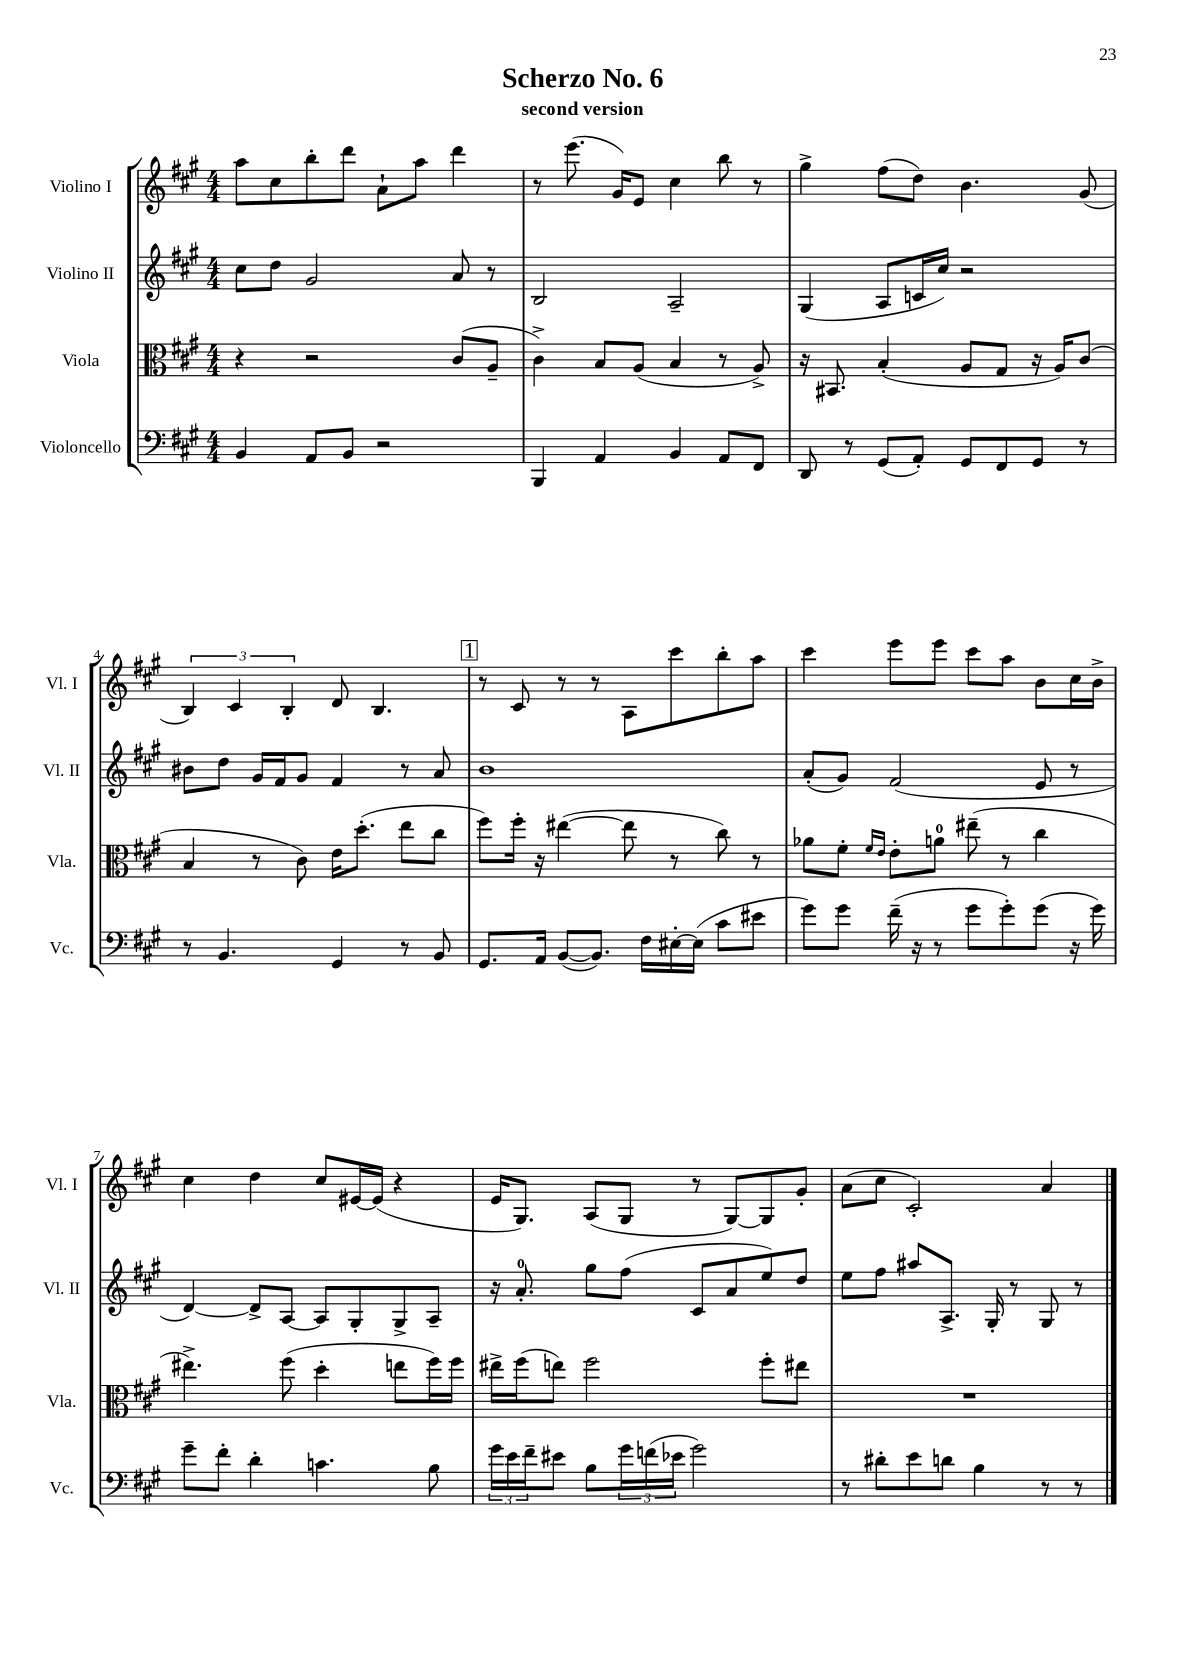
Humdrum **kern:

**kern	**kern	**kern	**kern
*staff4	*staff3	*staff2	*staff1
*clefF4	*clefC3	*clefG2	*clefG2
*k[f#c#g#]	*k[f#c#g#]	*k[f#c#g#]	*k[f#c#g#]
*M4/4	*M4/4	*M4/4	*M4/4
4BB	4r	8cc#	8aa
.	.	8dd	8cc#
8AA	2r	2g#	8bb'
8BB	.	.	8ddd
2r	.	.	8a`
.	.	.	8aa
.	(8c#	8a	4ddd
.	8A~	8r	.
=	=	=	=
4BBB	4c#^)	2B	8r
.	.	.	(8.eee
4AA	8B	.	.
.	.	.	16g#)
.	(8A	.	8e
4BB	4B	2A~	4cc#
8AA	8r	.	8bb
8FF#	8A^)	.	8r
=	=	=	=
8DD	16r	(4G#	4gg#^
.	8.BB#	.	.
8r	.	.	.
(8GG#	(4B'	8A	(8ff#
8AA')	.	16c	8dd)
.	.	16cc#)	.
8GG#	8A	2r	4.b
8FF#	8G#	.	.
8GG#	16r	.	.
.	16A)	.	.
8r	(8c#	.	(8g#
=	=	=	=
8r	4B	8b#	6B)
4.BB	.	8dd	.
.	.	.	6c#
.	8r	16g#	.
.	.	16f#	.
.	.	.	6B'
.	8c#)	8g#	.
4GG#	16e	4f#	8d
.	(8.dd'	.	.
.	.	.	4.B
8r	8ee	8r	.
8BB	8cc#	8a	.
=	=	=	=
8.GG#	8ff#)	1b	8r
.	16ff#'	.	8c#
16AA	16r	.	.
([8BB	([4ee#	.	8r
8.BB])	.	.	8r
.	8ee#]	.	8A
16F#	.	.	.
[16E#'	8r	.	8ccc#
(16E#]	.	.	.
8c#	8cc#)	.	8bb'
8e#	8r	.	8aa
=	=	=	=
8g#)	8a-	(8a'	4ccc#
8g#	8f#'	8g#)	.
.	16qqf#	.	.
.	16qqe	.	.
(16f#~	8e'	(2f#	8eee
16r	.	.	.
8r	8a	.	8eee
8g#	(8ee#~	.	8ccc#
8g#')	8r	.	8aa
(8g#	4cc#	8e	8b
16r	.	8r	16cc#
16g#)	.	.	16b^
=	=	=	=
8g#~	4.ee#^)	[4d)	4cc#
8f#'	.	.	.
4d'	.	8d^]	4dd
.	(8ff#	[8A	.
4.c	4dd'	8A]	8cc#
.	.	8G#'	[16e#
.	.	.	(16e#]
.	8ee	8G#^	4r
8B	16ff#)	8A~	.
.	16ff#	.	.
=	=	=	=
24g#	16ee#^	16r	16e
24e	.	.	.
.	(16ff#	8.a'	8.G#)
24f#~	.	.	.
8e#	8ee)	.	.
8B	2ff#	8gg#	(8A
24g#	.	(8ff#	8G#
(24f	.	.	.
24e-	.	.	.
2g#)	.	8c#	8r
.	.	8a	[8G#)
.	8ff#'	8ee)	8G#]
.	8ee#	8dd	8g#'
=	=	=	=
8r	1r	8ee	(8a
8d#'	.	8ff#	8cc#
8e	.	8aa#	2c#')
8d	.	8.A^	.
4B	.	.	.
.	.	16G#'	.
.	.	8r	.
8r	.	8G#	4a
8r	.	8r	.
==	==	==	==
*-	*-	*-	*-
